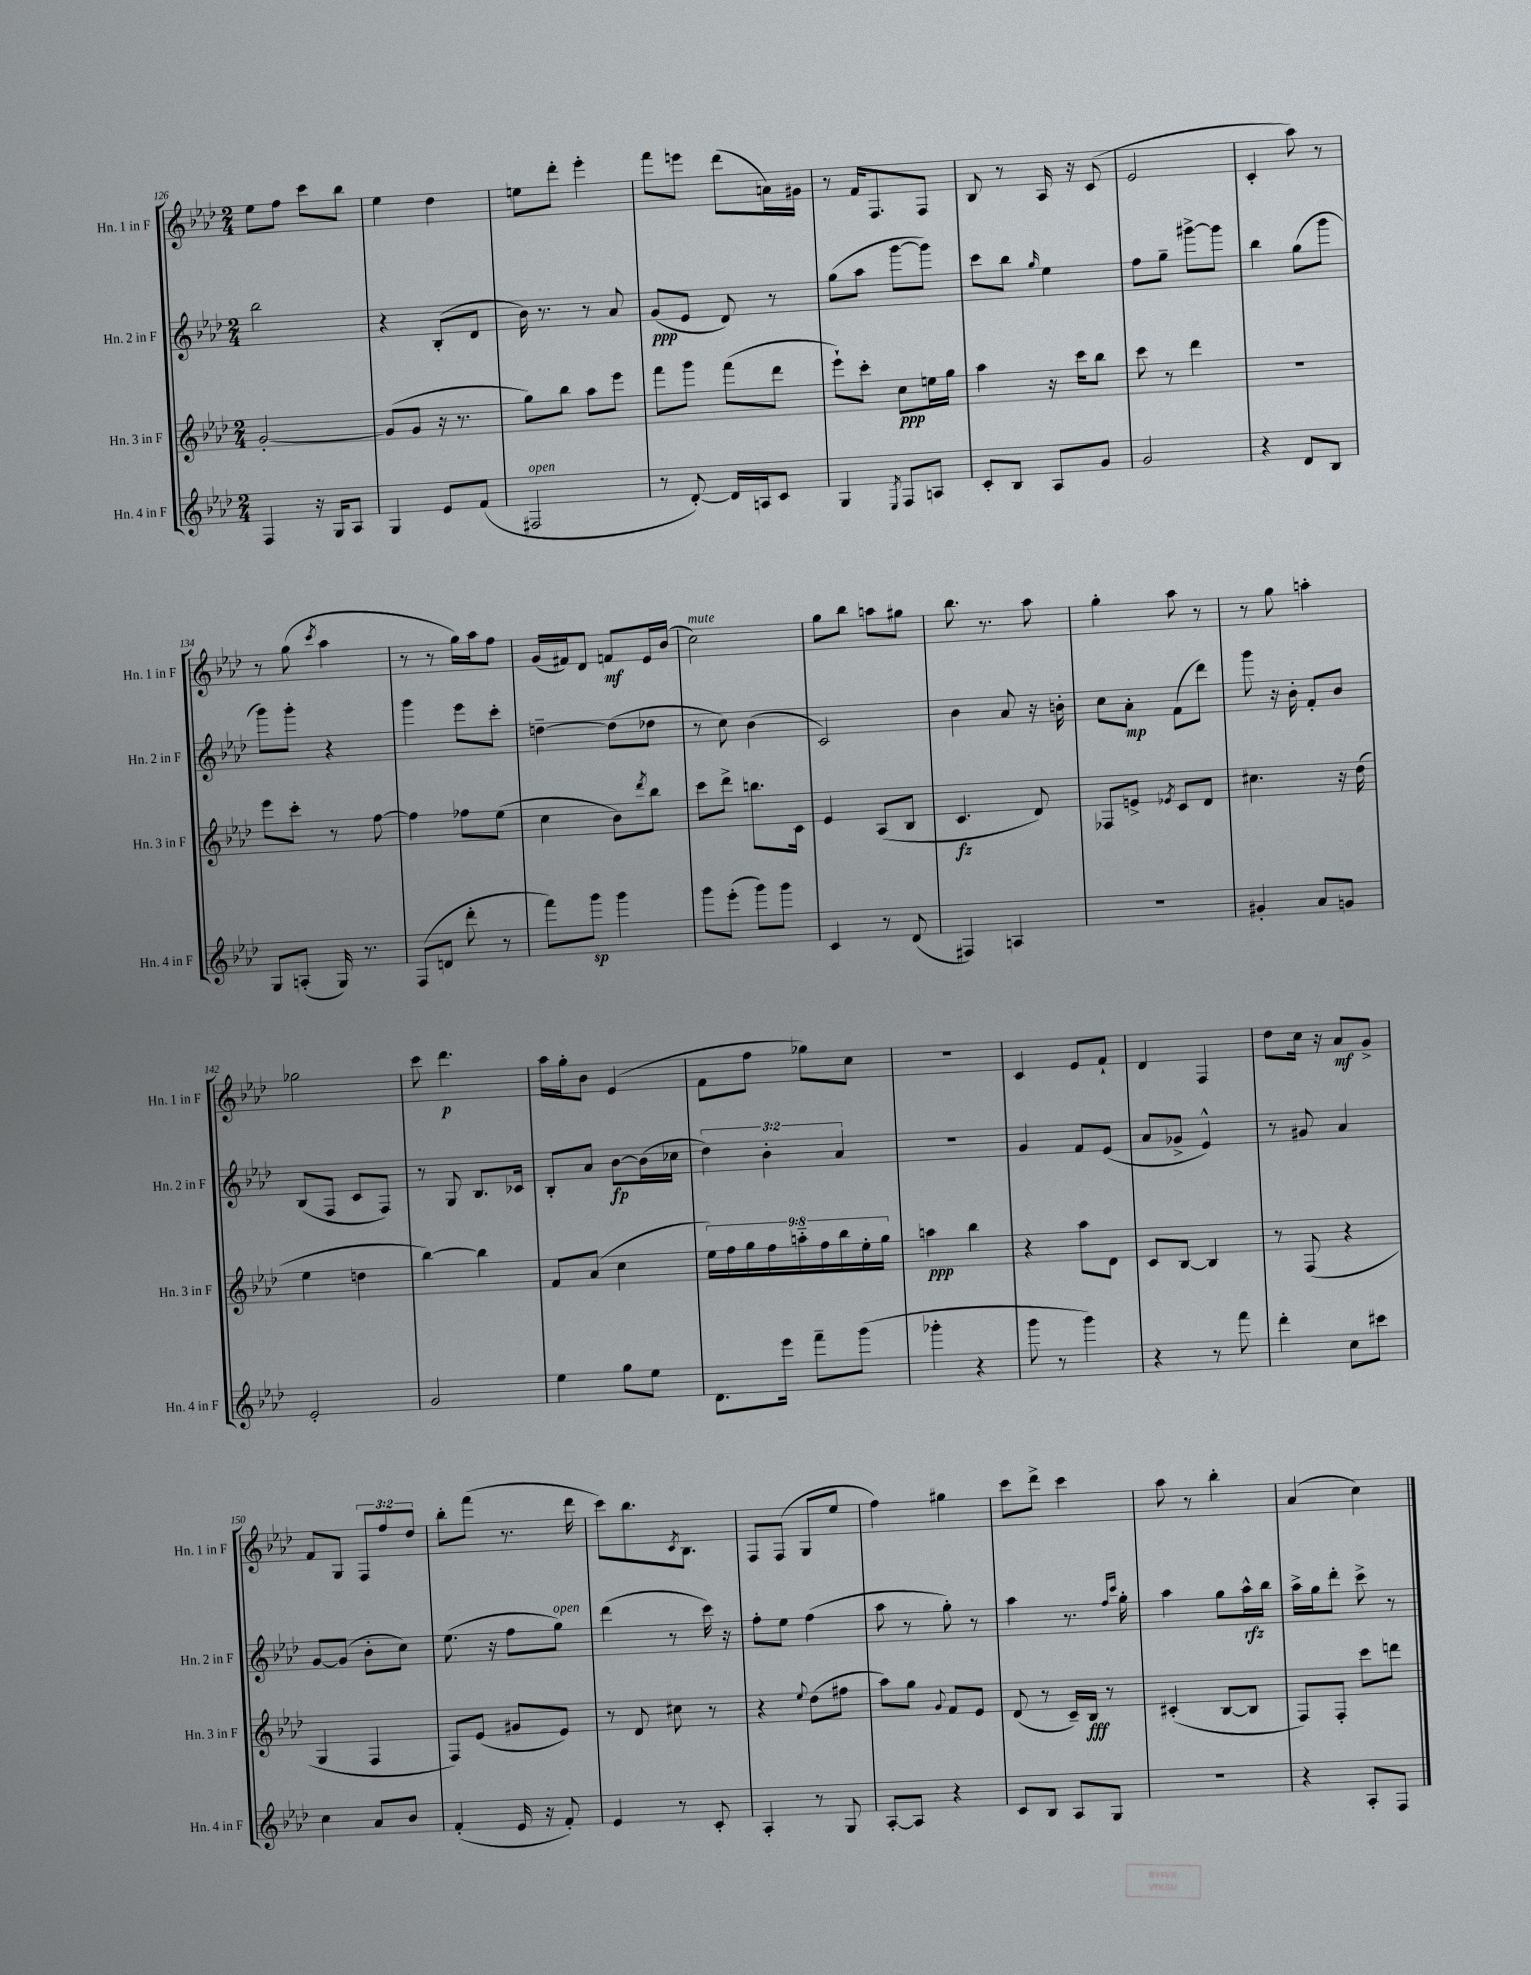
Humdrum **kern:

**kern	**dynam	**kern	**dynam	**kern	**dynam	**kern	**dynam
*part4	*part4	*part3	*part3	*part2	*part2	*part1	*part1
*staff4	*staff4	*staff3	*staff3	*staff2	*staff2	*staff1	*staff1
*I"Hn. 4 in F	*	*I"Hn. 3 in F	*	*I"Hn. 2 in F	*	*I"Hn. 1 in F	*
*I'Hn. 4 in F	*	*I'Hn. 3 in F	*	*I'Hn. 2 in F	*	*I'Hn. 1 in F	*
*clefG2	*	*clefG2	*	*clefG2	*	*clefG2	*
*k[b-e-a-d-]	*	*k[b-e-a-d-]	*	*k[b-e-a-d-]	*	*k[b-e-a-d-]	*
*M2/4	*	*M2/4	*	*M2/4	*	*M2/4	*
=126	=126	=126	=126	=126	=126	=126	=126
4F/	.	[2g'/	.	2bb-\	.	8ee-\L	.
.	.	.	.	.	.	8ff\J	.
16r	.	.	.	.	.	8ccc\L	.
16G/KL	.	.	.	.	.	.	.
8A-/J	.	.	.	.	.	8bb-\J	.
=127	=127	=127	=127	=127	=127	=127	=127
4G/	.	(8g/L]	.	4r	.	4ee-\	.
.	.	8g/J	.	.	.	.	.
8e-/L	.	16r	.	(8B-'/L	.	4dd-\	.
.	.	8.r	.	.	.	.	.
(8f/J	.	.	.	8d-/J	.	.	.
=128	=128	=128	=128	=128	=128	=128	=128
!LO:TX:a:i:t=open	!	!	!	!	!	!	!
2F#X/	.	8gg\L)	.	16b-\)	.	8een\L	.
.	.	.	.	8.r	.	.	.
.	.	8bb-\J	.	.	.	8ddd-'\J	.
.	.	8aa-\L	.	8r	.	4eee-'\	.
.	.	8eee-\J	.	8a-/	.	.	.
=129	=129	=129	=129	=129	=129	=129	=129
8r	.	8fff\L	.	(8g/L	ppp	8fff\L	.
[8d-'/)	.	8ggg\J	.	8e-/J	.	8eeen\J	.
16d-/LL]	.	(8fff\L	.	8d-/)	.	(8ddd-\L	.
16An/J	.	.	.	.	.	.	.
8c/J	.	8ddd-\J	.	8r	.	16an\L)	.
.	.	.	.	.	.	16g#X\JJ	.
=130	=130	=130	=130	=130	=130	=130	=130
4G/	.	8eee-`\L)	.	(8gg\L	.	8r	.
.	.	8ccc'\J	.	8aa-\J	.	16f/KL	.
.	.	.	.	.	.	8.F/	.
8qE-/	.	.	.	.	.	.	.
8F/L	.	8cc\L	ppp	[8ggg\L	.	.	.
8An/J	.	16een\L	.	8ggg\J])	.	8F/J	.
.	.	16gg\JJ	.	.	.	.	.
=131	=131	=131	=131	=131	=131	=131	=131
8c'/L	.	4aa-\	.	8ccc\L	.	8B-/	.
8B-/J	.	.	.	8bb-\J	.	8r	.
.	.	.	.	16qqgg/	.	.	.
8A-/L	.	16r	.	4ee-\	.	16A-/	.
.	.	16ccc\KL	.	.	.	16r	.
8g/J	.	8bb-\J	.	.	.	(8c/	.
=132	=132	=132	=132	=132	=132	=132	=132
2g/	.	8ccc\	.	8ff\L	.	2e-/	.
.	.	8r	.	8gg~\J	.	.	.
.	.	4ddd-\	.	[8ggg#X^\L	.	.	.
.	.	.	.	8ggg#\J]	.	.	.
=133	=133	=133	=133	=133	=133	=133	=133
4r	.	2r	.	4bb-\	.	4c'/	.
8d-/L	.	.	.	(8gg\L	.	8aa-\)	.
8B-/J	.	.	.	8ggg\J	.	8r	.
!!LO:LB:g=z
=134	=134	=134	=134	=134	=134	=134	=134
8G/L	.	8eee-\L	.	8ggg\L)	.	8r	.
(8An'/J	.	8ccc'\J	.	8ggg'\J	.	(8gg\	.
.	.	.	.	.	.	8qccc/	.
16G/)	.	8r	.	4r	.	4aa-\	.
8.r	.	.	.	.	.	.	.
.	.	[8ff\	.	.	.	.	.
=135	=135	=135	=135	=135	=135	=135	=135
(8F/L	.	4ff\]	.	4ggg\	.	8r	.
8dn/J	.	.	.	.	.	8r	.
8ddd-'\	.	8ff-X\L	.	8eee-\L	.	16gg\LL)	.
.	.	.	.	.	.	16aa-\J	.
8r	.	(8ee-\J	.	8ccc'\J	.	8ff\J	.
=136	=136	=136	=136	=136	=136	=136	=136
8fff\L)	.	4cc\	.	[4ddn~\	.	(16g/LL	.
.	.	.	.	.	.	16f#X/J)	.
8ggg\J	sp	.	.	.	.	8d-/J	.
4ggg\	.	8b-\L)	.	(8dd\L]	.	8fn/L	mf
.	.	8qddd-/	.	.	.	.	.
.	.	8bb-\J	.	8dd-X\J	.	16e-/L	.
.	.	.	.	.	.	(16b-/JJ	.
=137	=137	=137	=137	=137	=137	=137	=137
!	!	!	!	!	!	!LO:TX:a:i:t=mute	!
8ggg\L	.	8ccc\L	.	8r	.	2cc\)	.
(8eee-'\J	.	8ddd-^\J	.	8cc\)	.	.	.
8ggg\L)	.	8.bbn\L	.	(4b-\	.	.	.
8ggg\J	.	.	.	.	.	.	.
.	.	16c\Jk	.	.	.	.	.
=138	=138	=138	=138	=138	=138	=138	=138
4c/	.	4e-/	.	2c/)	.	8gg\L	.
.	.	.	.	.	.	8bb-\J	.
8r	.	(8A-/L	.	.	.	8aan\L	.
(8d-/	.	8B-/J	.	.	.	8gg#X\J	.
=139	=139	=139	=139	=139	=139	=139	=139
4F#X/)	.	4.c/	fz	4b-\	.	8.bb-\	.
.	.	.	.	.	.	8.r	.
4An/	.	.	.	8a-/	.	.	.
.	.	8d-/)	.	16r	.	8aa-\	.
.	.	.	.	16bn'\	.	.	.
=140	=140	=140	=140	=140	=140	=140	=140
2r	.	8F-X/L	.	8cc\L	.	4gg'\	.
.	.	8en^/J	.	8a-'\J	mp	.	.
.	.	8qe-X/	.	.	.	.	.
.	.	8c/L	.	(8f\L	.	8aa-\	.
.	.	8d-/J	.	8ddd-\J)	.	8r	.
=141	=141	=141	=141	=141	=141	=141	=141
4g#X'/	.	4.cc#X\	.	8ggg\	.	8r	.
.	.	.	.	16r	.	8gg\	.
.	.	.	.	16b-'\	.	.	.
8a-/L	.	.	.	8f'/L	.	4aan'\	.
8gn/J	.	16r	.	8b-/J	.	.	.
.	.	(16dd-\	.	.	.	.	.
!!LO:LB:g=z
=142	=142	=142	=142	=142	=142	=142	=142
2e-'/	.	4ee-\	.	(8B-/L	.	2gg-X\	.
.	.	.	.	8F/J	.	.	.
.	.	4ddn\	.	8c/L	.	.	.
.	.	.	.	8F/J)	.	.	.
=143	=143	=143	=143	=143	=143	=143	=143
2g/	.	[4bb-\)	.	8r	.	8ccc\	.
.	.	.	.	8G/	.	4.ddd-\	p
.	.	4bb-\]	.	8.B-/L	.	.	.
.	.	.	.	16c-X/Jk	.	.	.
=144	=144	=144	=144	=144	=144	=144	=144
4ee-\	.	8f/L	.	8B-'/L	.	16aa-\LL	.
.	.	.	.	.	.	16gg'\J	.
.	.	(8a-/J	.	8a-/J	.	8b-\J	.
8gg\L	.	4cc\	.	[8b-\L	fp	(4e-/	.
8ee-\J	.	.	.	(16b-\L]	.	.	.
.	.	.	.	16cc-X\JJ	.	.	.
=145	=145	=145	=145	=145	=145	=145	=145
8.d-\L	.	18ee-\LL)	.	6dd-\)	.	8f\L	.
.	.	18ff\	.	.	.	.	.
.	.	18gg\	.	.	.	.	.
.	.	.	.	.	.	8ff\J	.
.	.	18ff\	.	6b-'\	.	.	.
16eee-\Jk	.	.	.	.	.	.	.
.	.	18aan\	.	.	.	.	.
8fff~\L	.	.	.	.	.	8gg-X\L)	.
.	.	18ff\	.	.	.	.	.
.	.	18bb-\	.	6a-/	.	.	.
(8ggg\J	.	.	.	.	.	8cc\J	.
.	.	18ee-'\	.	.	.	.	.
.	.	18gg\JJ	.	.	.	.	.
=146	=146	=146	=146	=146	=146	=146	=146
4ggg-X'\	.	4aan\	ppp	2r	.	2r	.
4r	.	4bb-\	.	.	.	.	.
=147	=147	=147	=147	=147	=147	=147	=147
8ggg\	.	4r	.	4g/	.	4c/	.
8r	.	.	.	.	.	.	.
4ggg\)	.	8aa-\L	.	8f/L	.	8e-/L	.
.	.	8d-\J	.	(8e-/J	.	8f`/J	.
=148	=148	=148	=148	=148	=148	=148	=148
4r	.	8c/L	.	8a-/L	.	4d-/	.
.	.	[8B-/J	.	8g-X^/J	.	.	.
8r	.	4B-/]	.	4e-^^/)	.	4F/	.
8fff\	.	.	.	.	.	.	.
=149	=149	=149	=149	=149	=149	=149	=149
4ddd-'\	.	8r	.	8r	.	8dd-\L	.
.	.	(8F/	.	8g#X/	.	16cc\Jk	.
.	.	.	.	.	.	16r	.
8cc\L	.	4r	.	4a-/	.	8a-/L	mf
8ccc#X\J	.	.	.	.	.	8g^/J	.
!!LO:LB:g=z
=150	=150	=150	=150	=150	=150	=150	=150
4cc\	.	4G/	.	[8g/L	.	8f/L	.
.	.	.	.	(8g/J]	.	8G/J	.
8a-/L	.	4F/	.	8b-'\L	.	12F/L	.
.	.	.	.	.	.	12ff/	.
8b-/J	.	.	.	8cc\J)	.	.	.
.	.	.	.	.	.	12dd-/J	.
=151	=151	=151	=151	=151	=151	=151	=151
(4f'/	.	8F/L)	.	(8.ee-\	.	8bb-'\L	.
.	.	(8e-/J	.	.	.	(8fff\J	.
.	.	.	.	16r	.	.	.
16e-/	.	8g#X/L	.	8ff\L	.	8.r	.
16r	.	.	.	.	.	.	.
!	!	!	!	!LO:TX:a:i:t=open	!	!	!
8f'/)	.	8e-/J)	.	8gg\J)	.	.	.
.	.	.	.	.	.	16ddd-\	.
=152	=152	=152	=152	=152	=152	=152	=152
4e-/	.	8r	.	(4ddd-\	.	8ccc\L)	.
.	.	8d-/	.	.	.	8.bb-\	.
8r	.	8cc#X\	.	8r	.	.	.
.	.	.	.	.	.	8qc/	.
.	.	.	.	.	.	8.B-\J	.
8c'/	.	8r	.	16ccc\)	.	.	.
.	.	.	.	16r	.	.	.
=153	=153	=153	=153	=153	=153	=153	=153
4A-'/	.	4r	.	8ff'\L	.	8F/L	.
.	.	.	.	8ee-\J	.	(8F/J	.
.	.	8qqee-/	.	.	.	.	.
8r	.	(8dd-\L	.	(4ff\	.	8G/L	.
8G/	.	8ff#X\J	.	.	.	8ee-/J	.
=154	=154	=154	=154	=154	=154	=154	=154
[8A-'/L	.	8aa-\L)	.	8aa-\	.	4ff\)	.
8A-/J]	.	8gg\J	.	8r	.	.	.
.	.	8qqg/	.	.	.	.	.
4r	.	8f/L	.	8gg'\)	.	4gg#X\	.
.	.	8e-/J	.	8r	.	.	.
=155	=155	=155	=155	=155	=155	=155	=155
8c/L	.	(8d-/	.	4aa-\	.	8ccc\L	.
8B-/J	.	8r	.	.	.	8ddd-^\J	.
8A-/L	.	16c~/LL)	.	8.r	.	4ccc\	.
.	.	16B-/JJ	fff	.	.	.	.
8G/J	.	8r	.	.	.	.	.
.	.	.	.	16qqff/LL	.	.	.
.	.	.	.	16qqccc/JJ	.	.	.
.	.	.	.	16gg'\	.	.	.
=156	=156	=156	=156	=156	=156	=156	=156
2r	.	(4c#X'/	.	4aa-\	.	8aa-\	.
.	.	.	.	.	.	8r	.
.	.	[8B-/L	.	8gg\L	.	4bb-'\	.
.	.	8B-/J]	.	16aa-^^\L	rfz	.	.
.	.	.	.	16bb-\JJ	.	.	.
=157	=157	=157	=157	=157	=157	=157	=157
4r	.	8F/L)	.	16aa-^\LL	.	(4a-/	.
.	.	.	.	16gg\J	.	.	.
.	.	8F'/J	.	8ddd-'\J	.	.	.
8A-'/L	.	8ccc\L	.	8ccc^\	.	4cc\)	.
8F/J	.	8dddn\J	.	8r	.	.	.
==	==	==	==	==	==	==	==
*-	*-	*-	*-	*-	*-	*-	*-
